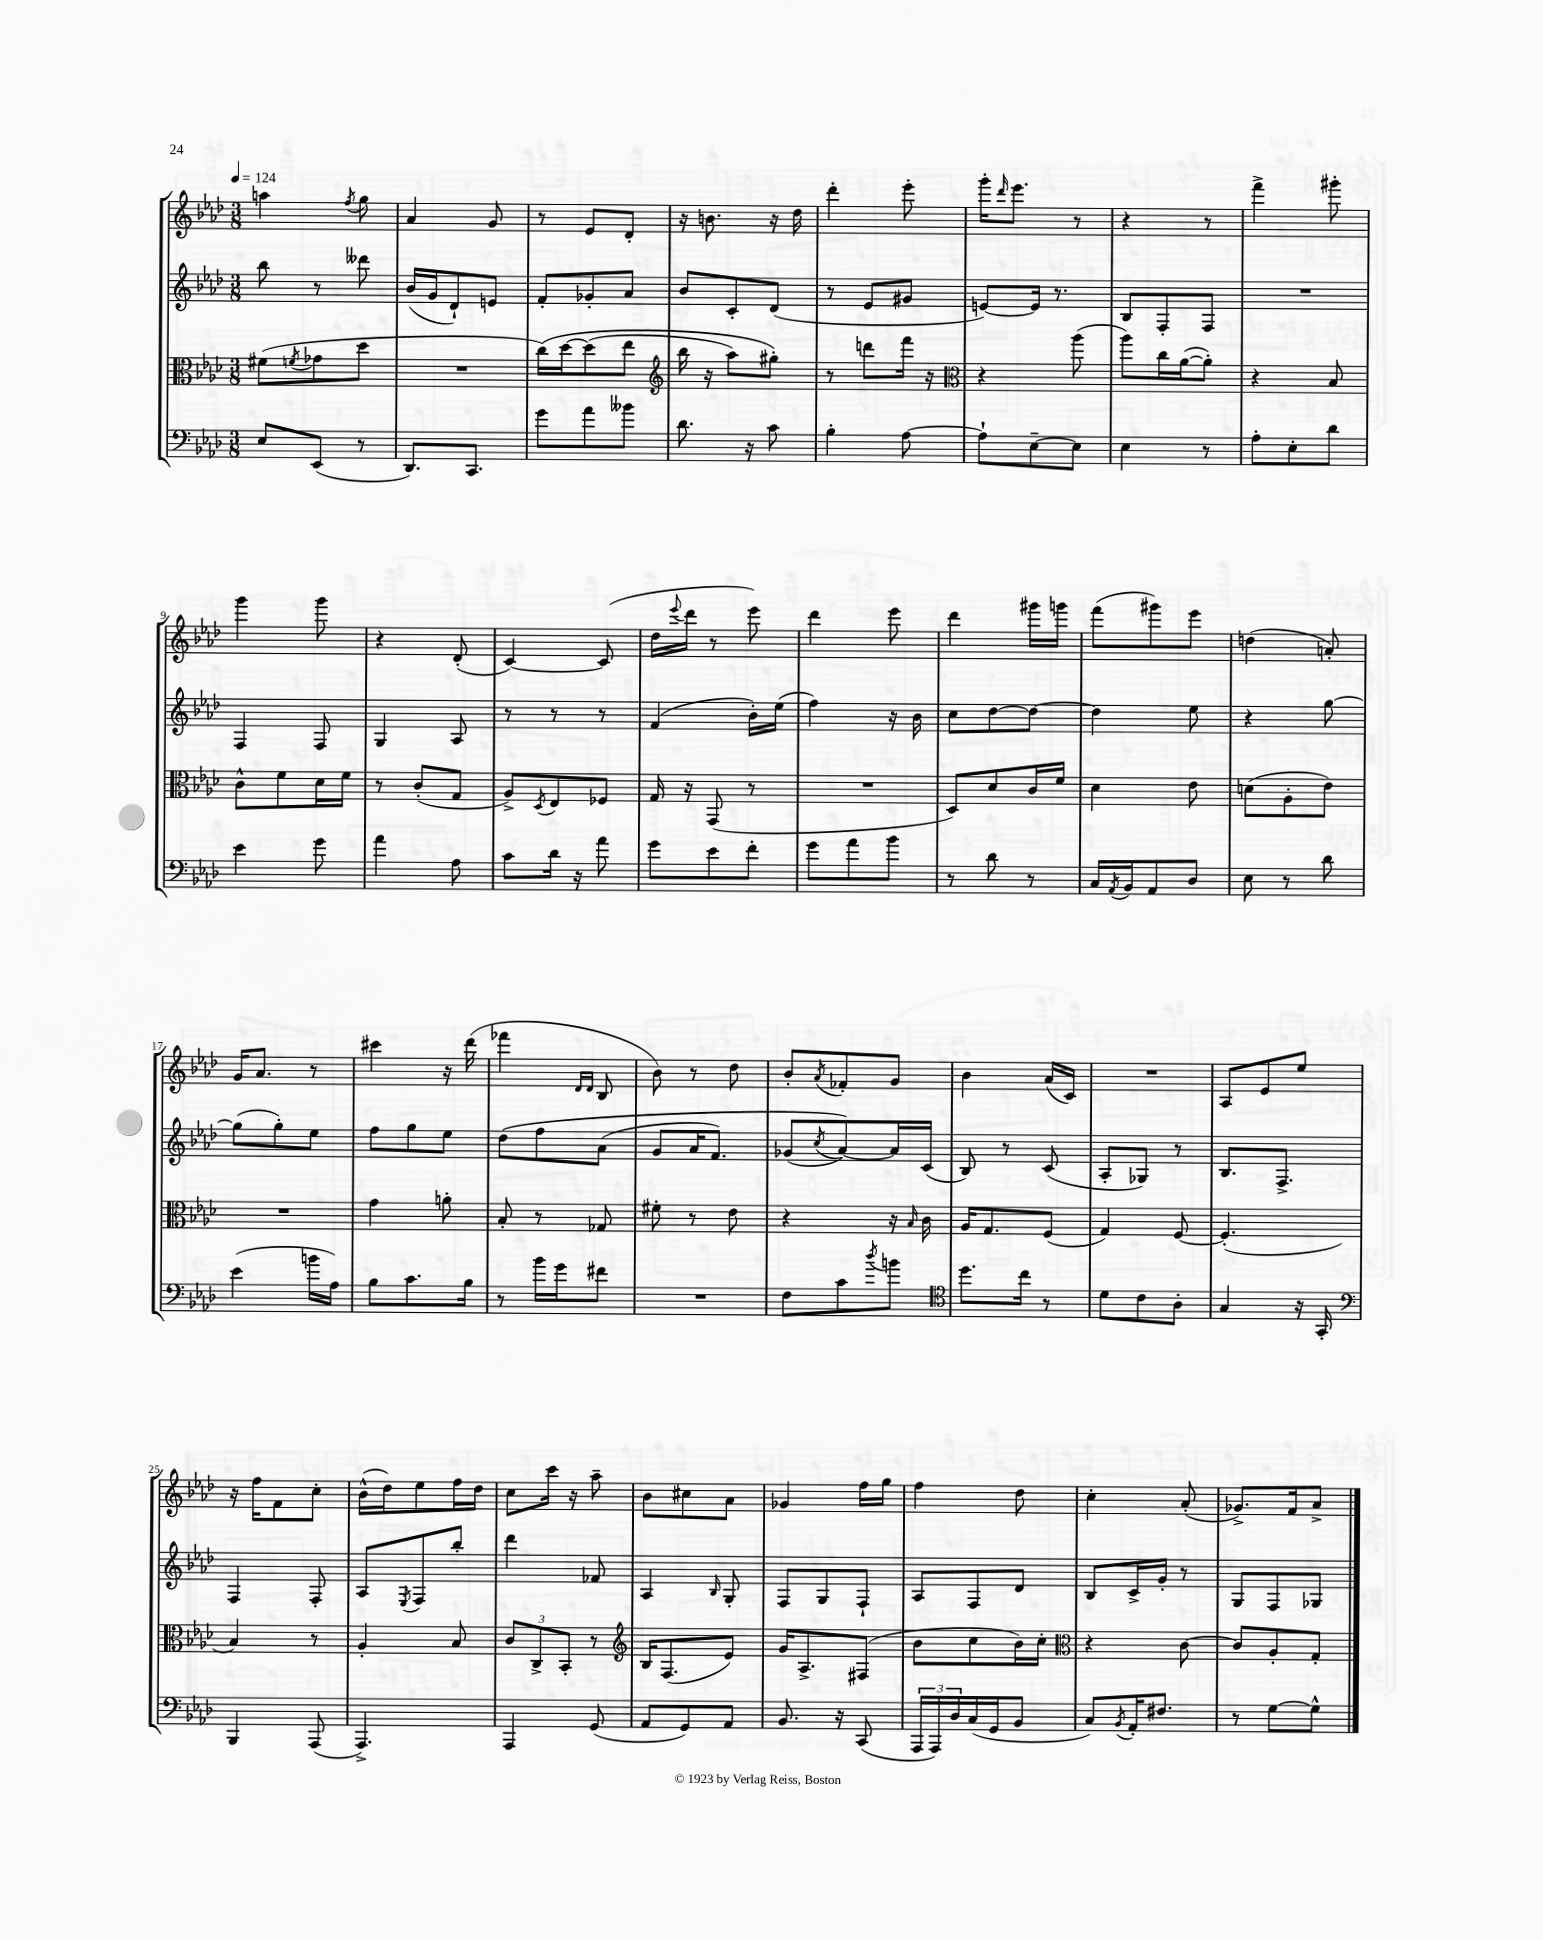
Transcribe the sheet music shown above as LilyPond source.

<<
\new StaffGroup <<
\new Staff = "s0" {
    \clef treble \key aes \major \numericTimeSignature \time 3/8 \tempo 4 = 124
    a''4 \acciaccatura { f''8 } g''8 |
    aes'4 g'8 |
    r8 ees'8 des'8-. |
    r16 b'8. r16 des''16 |
    des'''4-. ees'''8-. |
    g'''16-. \grace { des'''16 } ees'''8. r8 |
    r4 r8 |
    f'''4-> gis'''8-. |
    g'''4 g'''8 |
    r4 des'8-.( |
    c'4~) c'8( |
    des''16 \appoggiatura { ees'''8 } des'''16 r8 ees'''8) |
    des'''4 ees'''8 |
    des'''4 gis'''16 g'''16 |
    f'''8( gis'''8) ees'''8 |
    d''4( a'8-.) |
    g'16 aes'8. r8 |
    cis'''4 r16 des'''16( |
    fes'''4 \grace { des'16 des'16 } bes8 |
    bes'8) r8 des''8 |
    bes'8-. \acciaccatura { aes'8 } fes'8-. g'8 |
    bes'4 aes'16( c'16) |
    R4. |
    aes8 ees'8 ees''8 |
    r16 f''16 f'8 c''8-. |
    bes'16-^( des''16) ees''8 f''16 des''16 |
    c''8 c'''16 r16 aes''8-- |
    bes'8 cis''8 aes'8 |
    ges'4 f''16 g''16 |
    f''4 des''8 |
    c''4-. aes'8-.( |
    ges'8.->) f'16 aes'8-> \bar "|." |
}
\new Staff = "s1" {
    \clef treble \key aes \major \numericTimeSignature \time 3/8
    bes''8 r8 deses'''8 |
    bes'16( g'16 des'8-!) e'8 |
    f'8-. ges'8-. aes'8 |
    bes'8 c'8-. des'8( |
    r8 ees'8 gis'8 |
    e'8~) e'16 r8. |
    bes8 f8-. f8 |
    R4. |
    f4 f8 |
    g4 aes8 |
    r8 r8 r8 |
    f'4( bes'16-.) ees''16( |
    f''4) r16 bes'16 |
    c''8 des''8~ des''8~ |
    des''4 ees''8 |
    r4 g''8~ |
    g''8( g''8-.) ees''8 |
    f''8 g''8 ees''8 |
    des''8\( f''8 aes'8( |
    g'8 aes'16 f'8.) |
    ges'8( \acciaccatura { c''8 } aes'8~)\) aes'16 c'16( |
    bes8) r8 c'8( |
    aes8-. ges8) r8 |
    bes8. f8.-> |
    f4 f8-. |
    aes8 \acciaccatura { ees8 } f8 bes''8-. |
    des'''4 fes'8 |
    aes4 \grace { bes16 } g8-. |
    f8 g8 f8-! |
    aes8 f8 des'8 |
    bes8 c'16-> g'16-. r8 |
    g8 f8 ges8 \bar "|." |
}
\new Staff = "s2" {
    \clef alto \key aes \major \numericTimeSignature \time 3/8
    fis'8( \acciaccatura { f'8 } ges'8 des''8 |
    R4. |
    c''16)\( des''16~ des''8( ees''8 |
    \clef treble bes''16 r16 aes''8) gis''8-.\) |
    r8 d'''8 f'''16 r16 |
    \clef alto r4 aes''8( |
    aes''8) c''16 aes'16~( aes'8-.) |
    r4 bes8 |
    c'8-^ f'8 des'16 f'16 |
    r8 c'8-.( g8 |
    aes8->) \acciaccatura { des8 } ees8 fes8 |
    g16 r16 g,8( r8 |
    R4. |
    des8) des'8 c'16 f'16 |
    des'4 ees'8 |
    d'8( aes8-. ees'8) |
    R4. |
    g'4 a'8-. |
    bes8-. r8 ges8 |
    fis'8-. r8 ees'8 |
    r4 r16 \grace { bes16 } c'16 |
    aes16 g8. f8( |
    g4) f8~ |
    f4.-.( |
    bes4) r8 |
    aes4-. bes8 |
    \tuplet 3/2 { c'8 c8-> bes,8-. } r8 |
    \clef treble bes16 f8.( ees'8) |
    g'16 aes8.-> fis8( |
    bes'8 c''8 bes'16) c''16-. |
    \clef alto r4 c'8~ |
    c'8 aes8-. g8-. \bar "|." |
}
\new Staff = "s3" {
    \clef bass \key aes \major \numericTimeSignature \time 3/8
    ees8 ees,8( r8 |
    des,8.) c,8. |
    g'8 aes'8 beses'8 |
    des'8. r16 c'8 |
    bes4-. aes8~ |
    aes8-! ees8~-- ees8 |
    ees4 r8 |
    aes8-. ees8-. des'8 |
    ees'4 g'8 |
    aes'4 aes8 |
    c'8 des'16 r16 aes'8 |
    g'8 ees'8 f'8-. |
    g'8 aes'8 bes'8 |
    r8 des'8 r8 |
    c16 \acciaccatura { aes,8 } bes,16 aes,8 des8 |
    ees8 r8 des'8 |
    ees'4( b'16 aes16) |
    bes8 c'8. bes16 |
    r8 bes'16 g'16 fis'8 |
    R4. |
    f8 c'8 \acciaccatura { des''8 } b'8 |
    \clef tenor des''8. c''16 r8 |
    des'8 c'8 aes8-. |
    g4 r16 g,16-. |
    \clef bass bes,,4 aes,,8( |
    aes,,4.->) |
    aes,,4 g,8( |
    aes,8 g,8) aes,8 |
    bes,8. r16 c,8( |
    \tuplet 3/2 { aes,,16 aes,,16) des16 } c16( g,16 bes,8 |
    c8) \acciaccatura { bes,8 } aes,16-. fis8. |
    r8 g8~ g8-^ \bar "|." |
}
>>
>>
